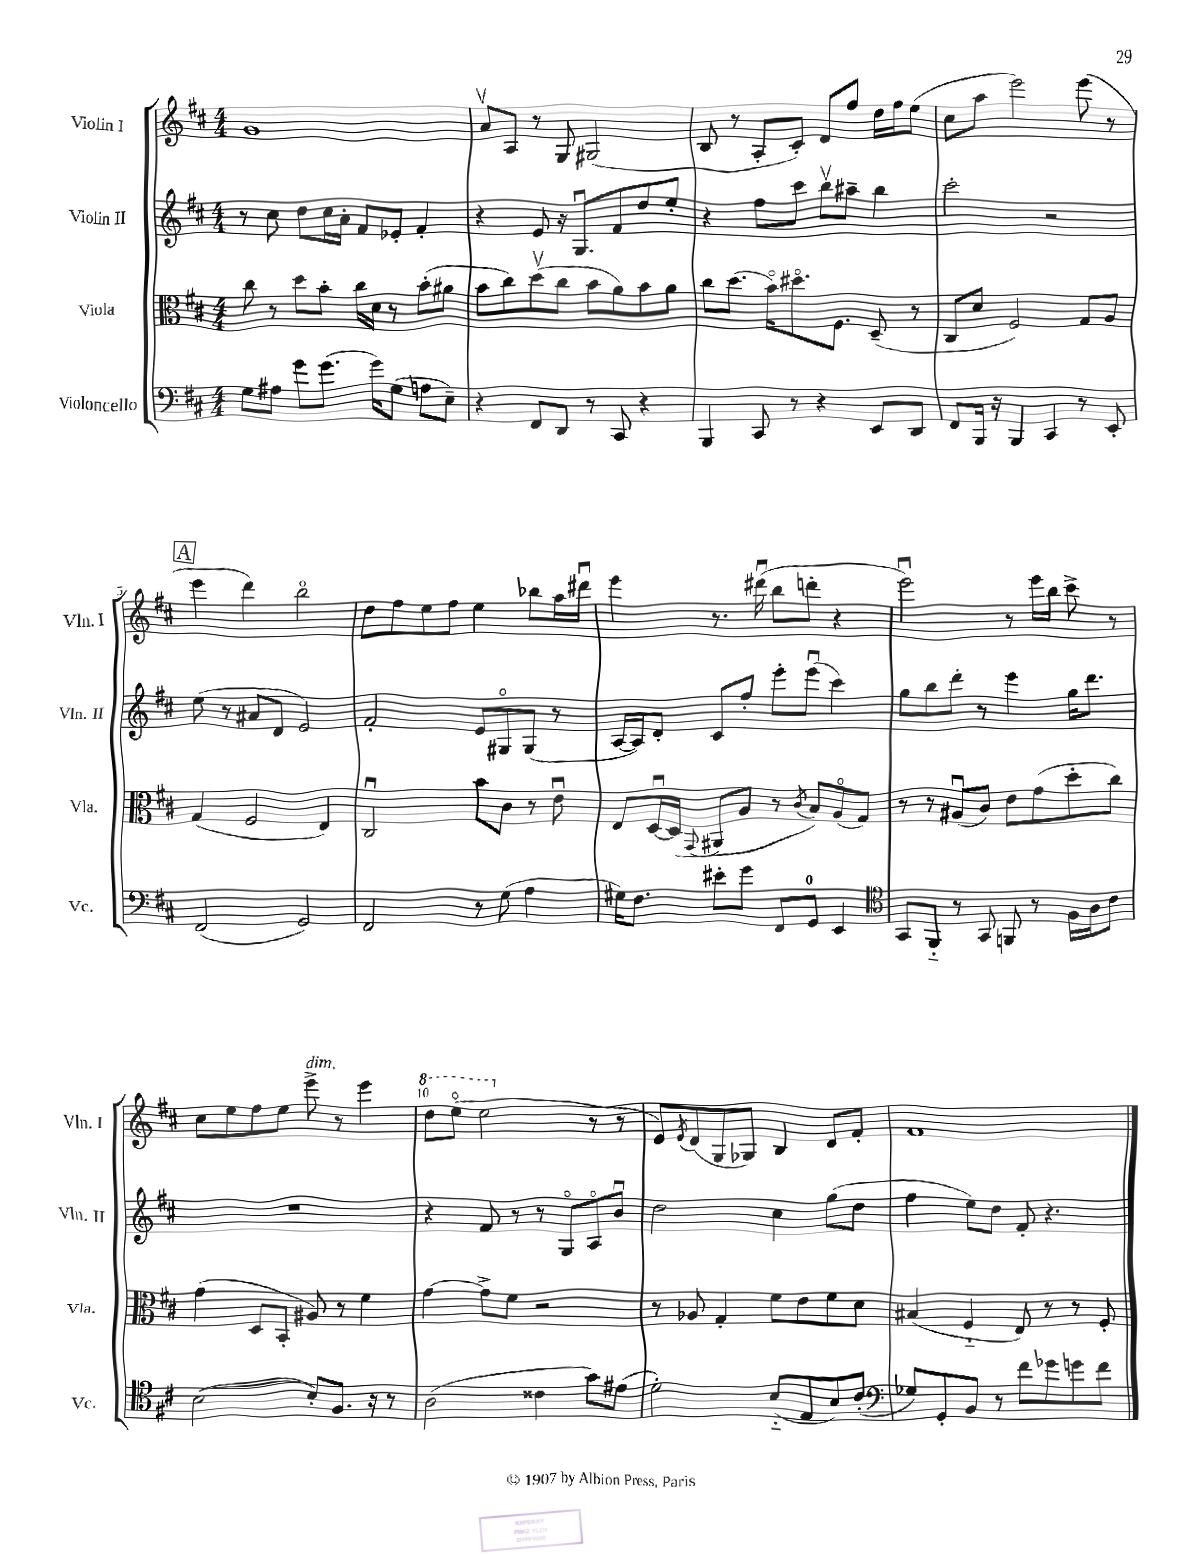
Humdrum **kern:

**kern	**kern	**kern	**kern
*staff4	*staff3	*staff2	*staff1
*clefF4	*clefC3	*clefG2	*clefG2
*k[f#c#]	*k[f#c#]	*k[f#c#]	*k[f#c#]
*M4/4	*M4/4	*M4/4	*M4/4
8G\L	8cc#\	8r	1g
8A#\J	8r	8cc#\	.
8g\L	8dd\L	8dd\L	.
(8.g\J	8b'\J	16cc#\L	.
.	.	16a'\JJ	.
.	16cc#\LL	8f#/L	.
16g\LK)	16d\JJ	.	.
(8G\J	8r	8e-'/J	.
8A\L	(8b'\L	4f#'/	.
8E~\J)	8a#\J	.	.
=	=	=	=
4r	8b\L	4r	8av/L
.	8cc#\)	.	8A/J
8FF#/L	(8ddv\	8e/	8r
8DD/J	8cc#\J	16r	8G/
.	.	8.Gu/L	.
8r	8b\L	.	(2G#/
8CC#/	8a\)	8f#/	.
4r	8b\	8dd/	.
.	8a\J	8ee'/J	.
=	=	=	=
4BBB/	8cc#\L	4r	8B/
.	(8.dd\J	.	8r
8CC#/	.	8ff#\L	8A'/L
.	16bo\LK)	.	.
8r	8.dd#o\	8ccc#\J	8c#'/J)
4r	.	8bbv\L	8d/L
.	8.F#\J	.	.
.	.	8aa#~\J	8ff#/J
8EE/L	(8D~/	4bb\	16dd\LL
.	.	.	16ff#\J
8DD/J	8r	.	(8ee\J
=	=	=	=
8FF#/L	8C#/L	2ccc#'\	8cc#\L
16BBB/Jk	8d/J	.	8aa\J
16r	.	.	.
4BBB/	2F#/)	.	2eee\)
4CC#/	.	2r	.
8r	8G/L	.	(8eee\
8EE'/	8A/J	.	8r
=	=	=	=
(2FF#/	(4G/	(8ee\	4eee\
.	.	8r	.
.	2F#/	8a#/L	4ddd\)
.	.	8d/J	.
2GG/)	.	2e/)	2bbo\
.	4E/)	.	.
=	=	=	=
2FF#/	2C#u/	2f#'/	8dd\L
.	.	.	8ff#\
.	.	.	8ee\
.	.	.	8ff#\J
8r	8b\L	8e/L	4ee\
(8G\	8c#\J	8G#o/	.
4A\	8r	(8G#/J	8bb-\L
.	8eu\	8r	16aa\L
.	.	.	16ddd#u\JJ
=	=	=	=
16G#\LK)	8E/L	[16A/LL	4eee\
8.F#\J	.	16A/]J)	.
.	[16Du/L	8d'/J	.
.	(16D/]JJ	.	.
.	8qqGG/	.	.
8e#'\L	8AA#/L	8c#/L	8.r
8g\J	8A/J	8ff#'/J	.
.	.	.	(16ddd#u\
8FF#/L	8r	8eee'\L	8bb\L
.	8qc#/	.	.
8GG/J	8B/L)	(8eeeu\J	8ddd'\J
4EE/	(8Ao/	4ccc#\)	4r
.	8G/J)	.	.
=	=	=	=
*clefC4	*	*	*
8GG/L	8r	8gg\L	2eeeu\)
8FF#'~/J	8r	8bb\	.
8r	(8A#u/L	8ddd'\J	.
8GG/	8c#/J)	8r	.
8FF/	8e\L	4eee\	8r
8r	(8g\	.	16eee\LL
.	.	.	16bb\JJ
16F#\LL	8dd'\	16gg\LK	8ccc#^\
16A\J	.	8.ddd\J	.
8c#\J	8cc#\J)	.	8r
=	=	=	=
([2B\	(4g\	1r	8cc#\L
.	.	.	8ee\
.	8D/L	.	8ff#\
.	8BB'/J	.	8ee\J
8B'/]L)	8A#/)	.	8eee^\
8.F#/J	8r	.	8r
.	4f#\	.	4eee\
16r	.	.	.
8r	.	.	.
=	=	=	=
(2A\	[4g\	4r	8ddd\L
.	.	.	(8eeeo\J
.	8g^\]L	8f#/	2eee\
.	8f#\J	8r	.
4c##\	2r	8r	.
.	.	8Go/L	.
8g\L)	.	8Ao/	8r
(8e#\J	.	8bu/J	8r
=	=	=	=
2d'\)	8r	2dd\	8e/L)
.	.	.	8qe/
.	8A-/	.	(8d/
.	4G'/	.	8G/
.	.	.	8G-/J)
(8B'~/L	8f#\L	4cc#\	4B/
8E/	8e\	.	.
8B/)	8f#\	(8gg\L	8d/L
(8c#'/J	8d\J	8dd\J	8f#'/J
=	=	=	=
*clefF4	*	*	*
8G-/L)	(4B#/	4ff#\	1f#
8GG'/	.	.	.
8BB/J	4F#'~/	8ee\L)	.
8r	.	8dd\J	.
8f#\L	8E/)	8f#'/	.
8g-\	8r	4.r	.
8g\	8r	.	.
8f#\J	8F#'/	.	.
==	==	==	==
*-	*-	*-	*-
